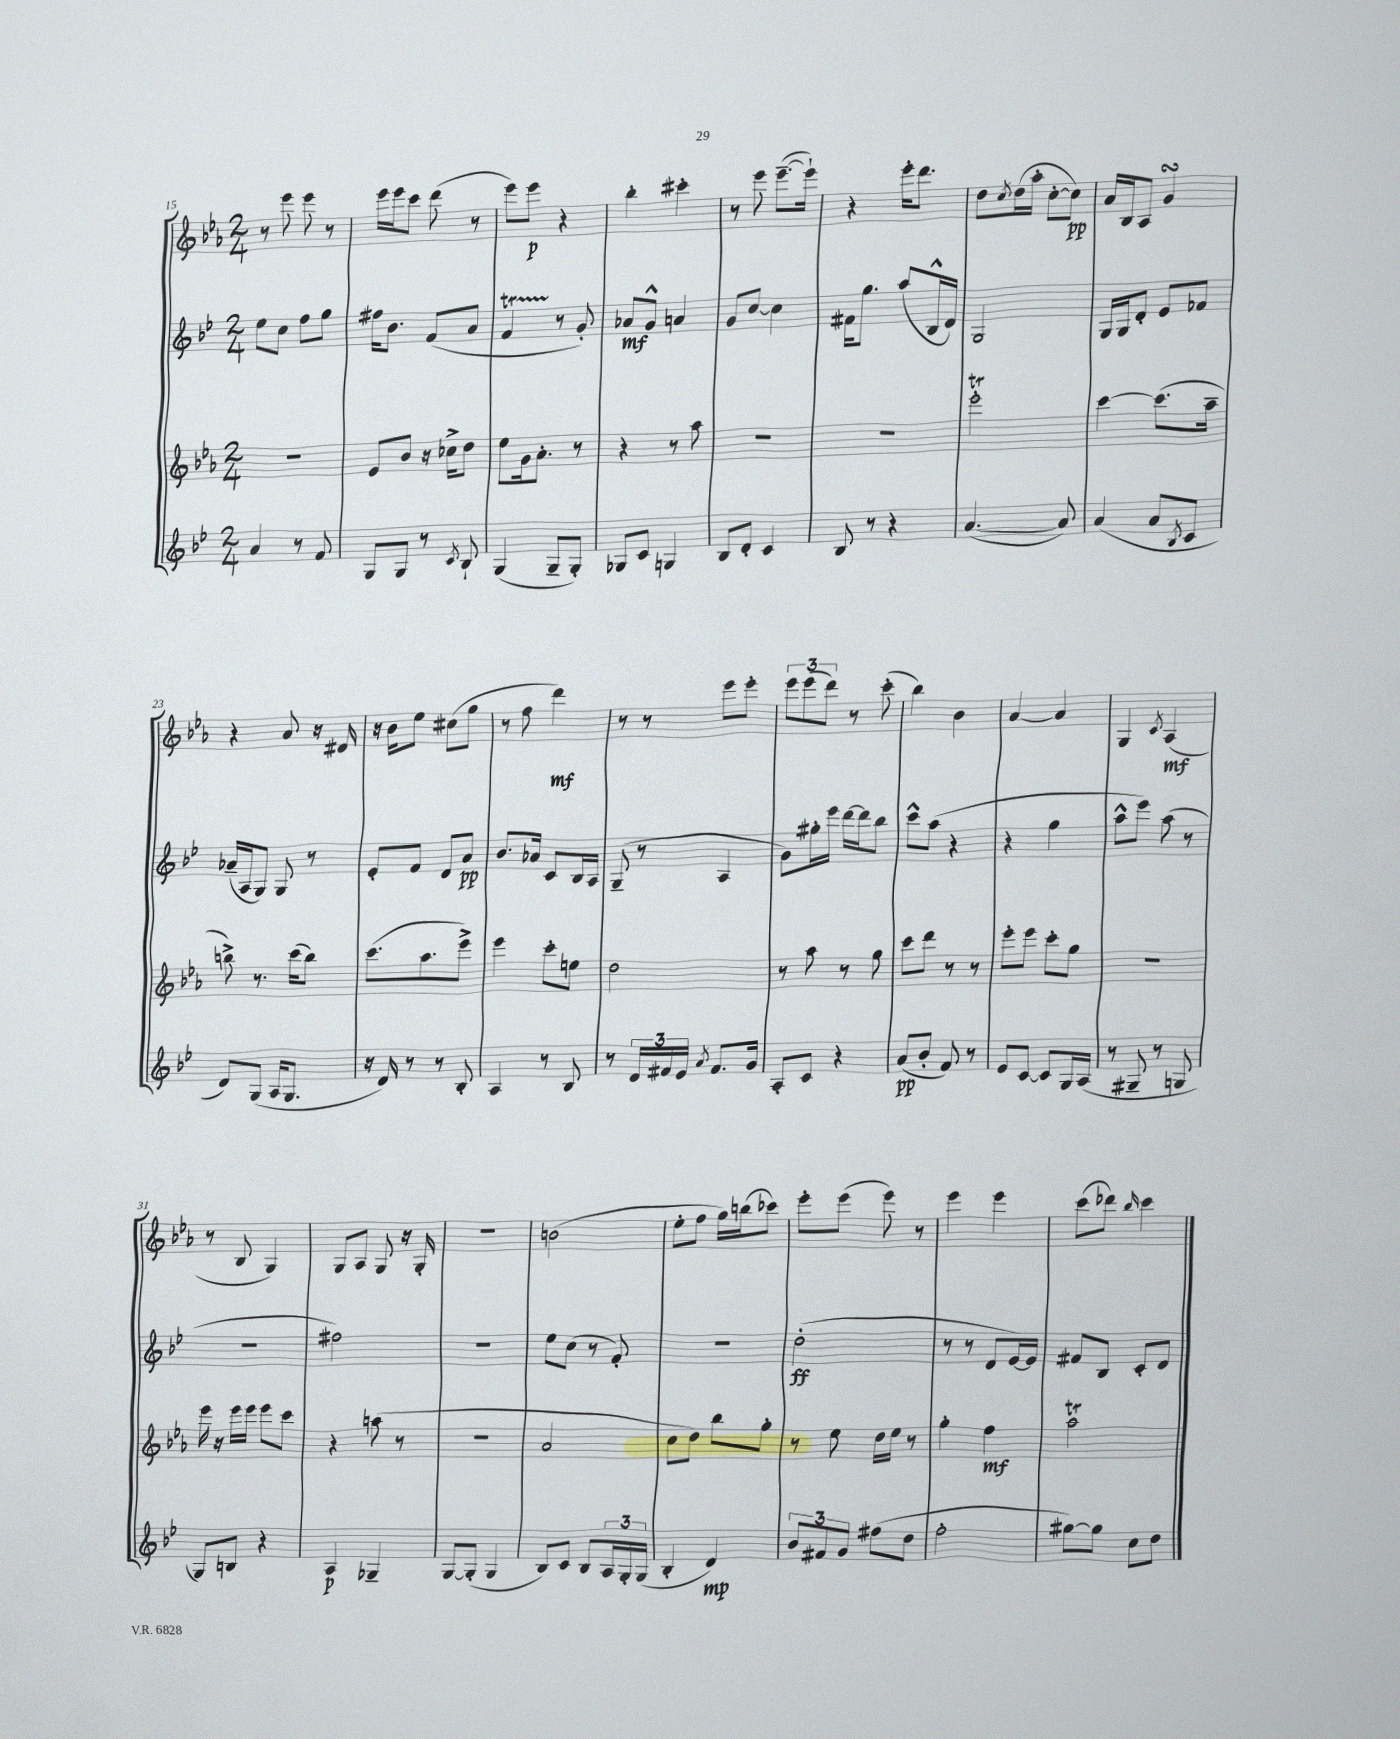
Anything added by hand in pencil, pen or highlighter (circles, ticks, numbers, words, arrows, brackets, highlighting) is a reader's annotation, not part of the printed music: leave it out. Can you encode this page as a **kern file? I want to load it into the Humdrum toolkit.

**kern	**kern	**kern	**kern
*staff4	*staff3	*staff2	*staff1
*clefG2	*clefG2	*clefG2	*clefG2
*k[b-e-]	*k[b-e-a-]	*k[b-e-]	*k[b-e-a-]
*M2/4	*M2/4	*M2/4	*M2/4
4a	2r	8ee-	8r
.	.	8cc	8eee-
8r	.	8ff	8eee-
8f	.	8gg	8r
=	=	=	=
8G	8e-	16ff#	16eee-
.	.	8.b-	16eee-
8G	8b-	.	8ccc
8r	16r	(8f	(8ddd
.	16cc-^	.	.
8qc	.	.	.
8B-`	8dd	8a	8r
=	=	=	=
(4G	8ee-	4f	8eee-)
.	16g	.	8eee-
.	8.a-'	.	.
8G~	.	8r	4r
8G')	8r	8g')	.
=	=	=	=
8G-	4r	8a-	4bb-'
8c	.	8g^^	.
4G	8r	4a	4ccc#'
.	8aa-	.	.
=	=	=	=
8B-	2r	8g	8r
8d'	.	[8cc	8eee-
4c	.	4cc]	([8.eee-~
.	.	.	16eee-`])
=	=	=	=
8B-	2r	16f#	4r
.	.	8.gg	.
8r	.	.	.
4r	.	(8aa	16eee-'
.	.	.	8.ddd
.	.	16B-^^	.
.	.	16d)	.
=	=	=	=
([4.a	2eee-'	2G	8dd
.	.	.	8qcc
.	.	.	(16dd
.	.	.	16aa-'
.	.	.	[8cc'
8a])	.	.	8cc])
=	=	=	=
(4a	[4ccc	16G	16a-
.	.	16G	16B-
.	.	8d'	8A-
8a	(8.ccc]	8e-	4g
8qB-	.	.	.
8c	.	8f-	.
.	16aa-~	.	.
=	=	=	=
8d)	8bb^)	(16a-~	4r
.	.	16A	.
(8G	8.r	8G)	.
16A	.	8G	8a-
8.G	(16ccc	.	.
.	8bb)	8r	16r
.	.	.	16d#
=	=	=	=
16r	(8.ccc	8e-'	16r
16d)	.	.	16b-
8r	.	8f	8ee-
.	8.aa-	.	.
8r	.	8d	(8cc#
8B-'	8eee-^)	8a	8gg
=	=	=	=
4A	4eee-	8.b-	8r
.	.	.	8ff
.	.	16a-	.
8r	8ccc'	8c	4ddd)
8B-	8ee	16B-	.
.	.	16A	.
=	=	=	=
8r	2dd	(8G~	8r
24d	.	8r	8r
24f#	.	.	.
24e-	.	.	.
8qa	.	.	.
8.f#	.	4A	8eee-
.	.	.	8eee-'
16g	.	.	.
=	=	=	=
8A'	8r	8g)	12eee-
.	.	.	(12eee-
8c	8aa-	16gg#'	.
.	.	.	12ddd)
.	.	16eee-	.
4r	8r	[16ddd	8r
.	.	16ddd]	.
.	8gg	8bb-	(8ccc'
=	=	=	=
(8a	8ccc	8ccc^^	4bb-)
8b-'	8ddd	(8aa	.
8f)	8r	4r	4b-
8r	8r	.	.
=	=	=	=
8e-	8eee-'	4r	[4a-
[8c	8eee-	.	.
8c]	8ccc'	4gg	4a-]
16G	8gg	.	.
(16A	.	.	.
=	=	=	=
8r	2r	8aa^^	4G
8G#~	.	8eee-)	.
.	.	.	8qc
8r	.	(8aa	(4A-
8G	.	8r	.
=	=	=	=
8G)	16eee-	2r	8r
.	16r	.	.
8B	16eee-	.	8B-
.	16eee-	.	.
4r	8eee-	.	4G)
.	8ccc	.	.
=	=	=	=
4A	4r	2ff#)	8G
.	.	.	8A-
4G-~	(8aa	.	8G
.	8r	.	16r
.	.	.	16G'
=	=	=	=
[8G	2r	2r	2r
(8G']	.	.	.
4G	.	.	.
=	=	=	=
8B-)	2a-	8ee-	(2b
8c	.	(8cc	.
8B-	.	8r	.
24A	.	8f')	.
24G'	.	.	.
(24G	.	.	.
=	=	=	=
4B-'	8cc	2r	8ee-'
.	8dd)	.	8ff
4d)	8bb-	.	16gg)
.	.	.	(16bb
.	8gg'	.	8ccc-)
=	=	=	=
12b-	8r	(2dd'	8eee-'
12f#	.	.	.
.	8ee-	.	(8eee-
12g	.	.	.
(8ff#	16dd	.	8eee-)
.	16ee-	.	.
8dd	8r	.	8r
=	=	=	=
2ff'	4gg'	8r	4eee-
.	.	8r	.
.	4ff	8d	4eee-
.	.	[16e-)	.
.	.	16e-]	.
=	=	=	=
[8gg#)	2aa-	8f#	(8ccc
8gg#]	.	8B-	8ddd-)
.	.	.	16qqbb-
8cc	.	8c'	4ccc
8dd	.	8d	.
==	==	==	==
*-	*-	*-	*-
